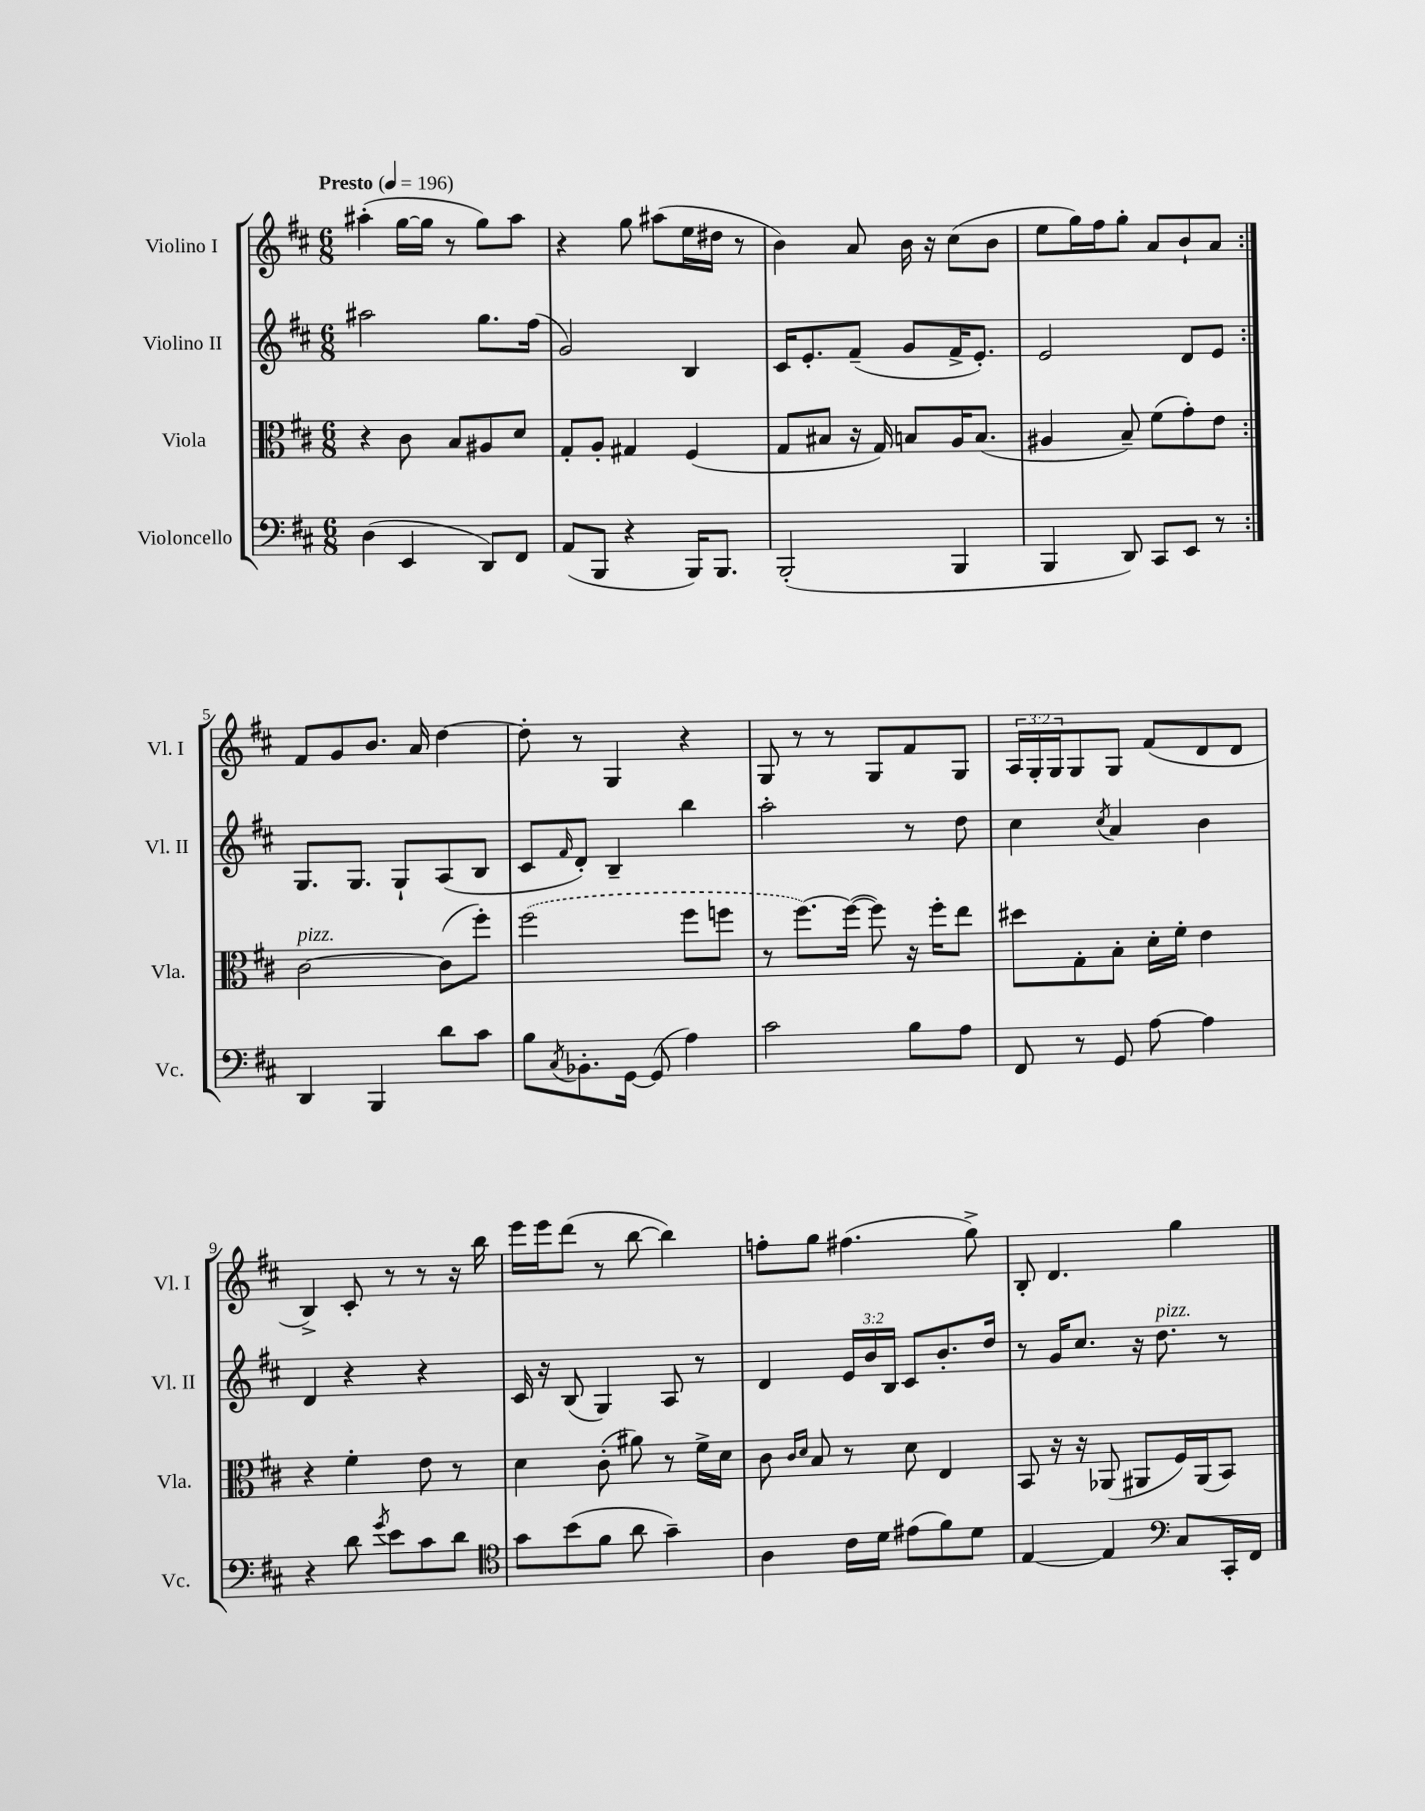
<<
\new StaffGroup <<
\new Staff = "s0" \with { instrumentName = "Violino I" shortInstrumentName = "Vl. I" } {
    \clef treble \key d \major \numericTimeSignature \time 6/8 \override Staff.TupletNumber.text = #tuplet-number::calc-fraction-text \tempo "Presto" 4 = 196
    \repeat volta 2 { ais''4-.( g''16~ g''16 r8 g''8) ais''8 |
    r4 g''8 ais''8( e''16 dis''16 r8 |
    b'4) a'8 b'16 r16 cis''8( b'8 |
    e''8 g''16) fis''16 g''8-. a'8 b'8-! a'8 | }
    fis'8 g'8 b'8. a'16 d''4~ |
    d''8-. r8 g4 r4 |
    g8 r8 r8 g8 fis'8 g8 |
    \tuplet 3/2 { a16 g16-. g16 } g8 g8 fis'8( d'8 d'8 |
    b4->) cis'8-. r8 r8 r16 b''16 |
    e'''16 e'''16 d'''8( r8 b''8~ b''4) |
    f''8-. g''8 fis''4.( g''8->) |
    b8-. d'4. g''4 \bar "|." |
}
\new Staff = "s1" \with { instrumentName = "Violino II" shortInstrumentName = "Vl. II" } {
    \clef treble \key d \major \numericTimeSignature \time 6/8 \override Staff.TupletNumber.text = #tuplet-number::calc-fraction-text
    \repeat volta 2 { ais''2 g''8. fis''16( |
    g'2) b4 |
    cis'16 e'8.-. fis'8--( g'8 fis'16-> e'8.-.) |
    e'2 d'8 e'8 | }
    g8. g8. g8-! a8( b8 |
    cis'8 \grace { fis'16 } d'8-.) b4-- b''4 |
    a''2-. r8 d''8 |
    cis''4 \acciaccatura { cis''8 } a'4 b'4 |
    d'4 r4 r4 |
    cis'16 r16 b8( g4) a8 r8 |
    d'4 \tuplet 3/2 { e'16 b'16 b16 } cis'8 b'8.-. d''16 |
    r8 g'16 cis''8. r16 d''8.^\markup { \italic "pizz." } r8 \bar "|." |
}
\new Staff = "s2" \with { instrumentName = "Viola" shortInstrumentName = "Vla." } {
    \clef alto \key d \major \numericTimeSignature \time 6/8
    \repeat volta 2 { r4 cis'8 b8 ais8 d'8 |
    g8-. a8-. gis4 fis4( |
    g8 bis8 r16 g16) b8 a16 b8.( |
    ais4 b8--) fis'8( g'8-.) e'8 | }
    cis'2~^\markup { \italic "pizz." } cis'8( fis''8-.) |
    \once \slurDashed fis''2( fis''8 f''8 |
    r8 fis''8.~) fis''16~( fis''8) r16 fis''16-. e''8 |
    dis''8 g8-. b8-. d'16-. fis'16-. e'4 |
    r4 fis'4-. e'8 r8 |
    d'4 cis'8-.( ais'8) r8 fis'16-> d'16 |
    cis'8 \grace { cis'16 d'16 } b8 r8 d'8 e4 |
    b,8 r16 r16 aes,8( ais,8 fis16) ais,16( b,8) \bar "|." |
}
\new Staff = "s3" \with { instrumentName = "Violoncello" shortInstrumentName = "Vc." } {
    \clef bass \key d \major \numericTimeSignature \time 6/8
    \repeat volta 2 { d4( e,4 d,8) fis,8 |
    a,8( b,,8 r4 b,,16) b,,8. |
    b,,2-.( b,,4 |
    b,,4 d,8) cis,8 e,8 r8 | }
    d,4 b,,4 d'8 cis'8 |
    b8 \acciaccatura { cis8 } bes,8.-. g,16~ g,8( a4) |
    cis'2 b8 a8 |
    fis,8 r8 g,8 a8~ a4 |
    r4 d'8 \acciaccatura { g'8 } e'8 cis'8 d'8 |
    \clef tenor g'8 b'8( fis'8 a'8 g'4--) |
    a4 cis'16 d'16 eis'8( fis'8) d'8 |
    e4~ e4 \clef bass cis8 cis,16-. fis,16 \bar "|." |
}
>>
>>
